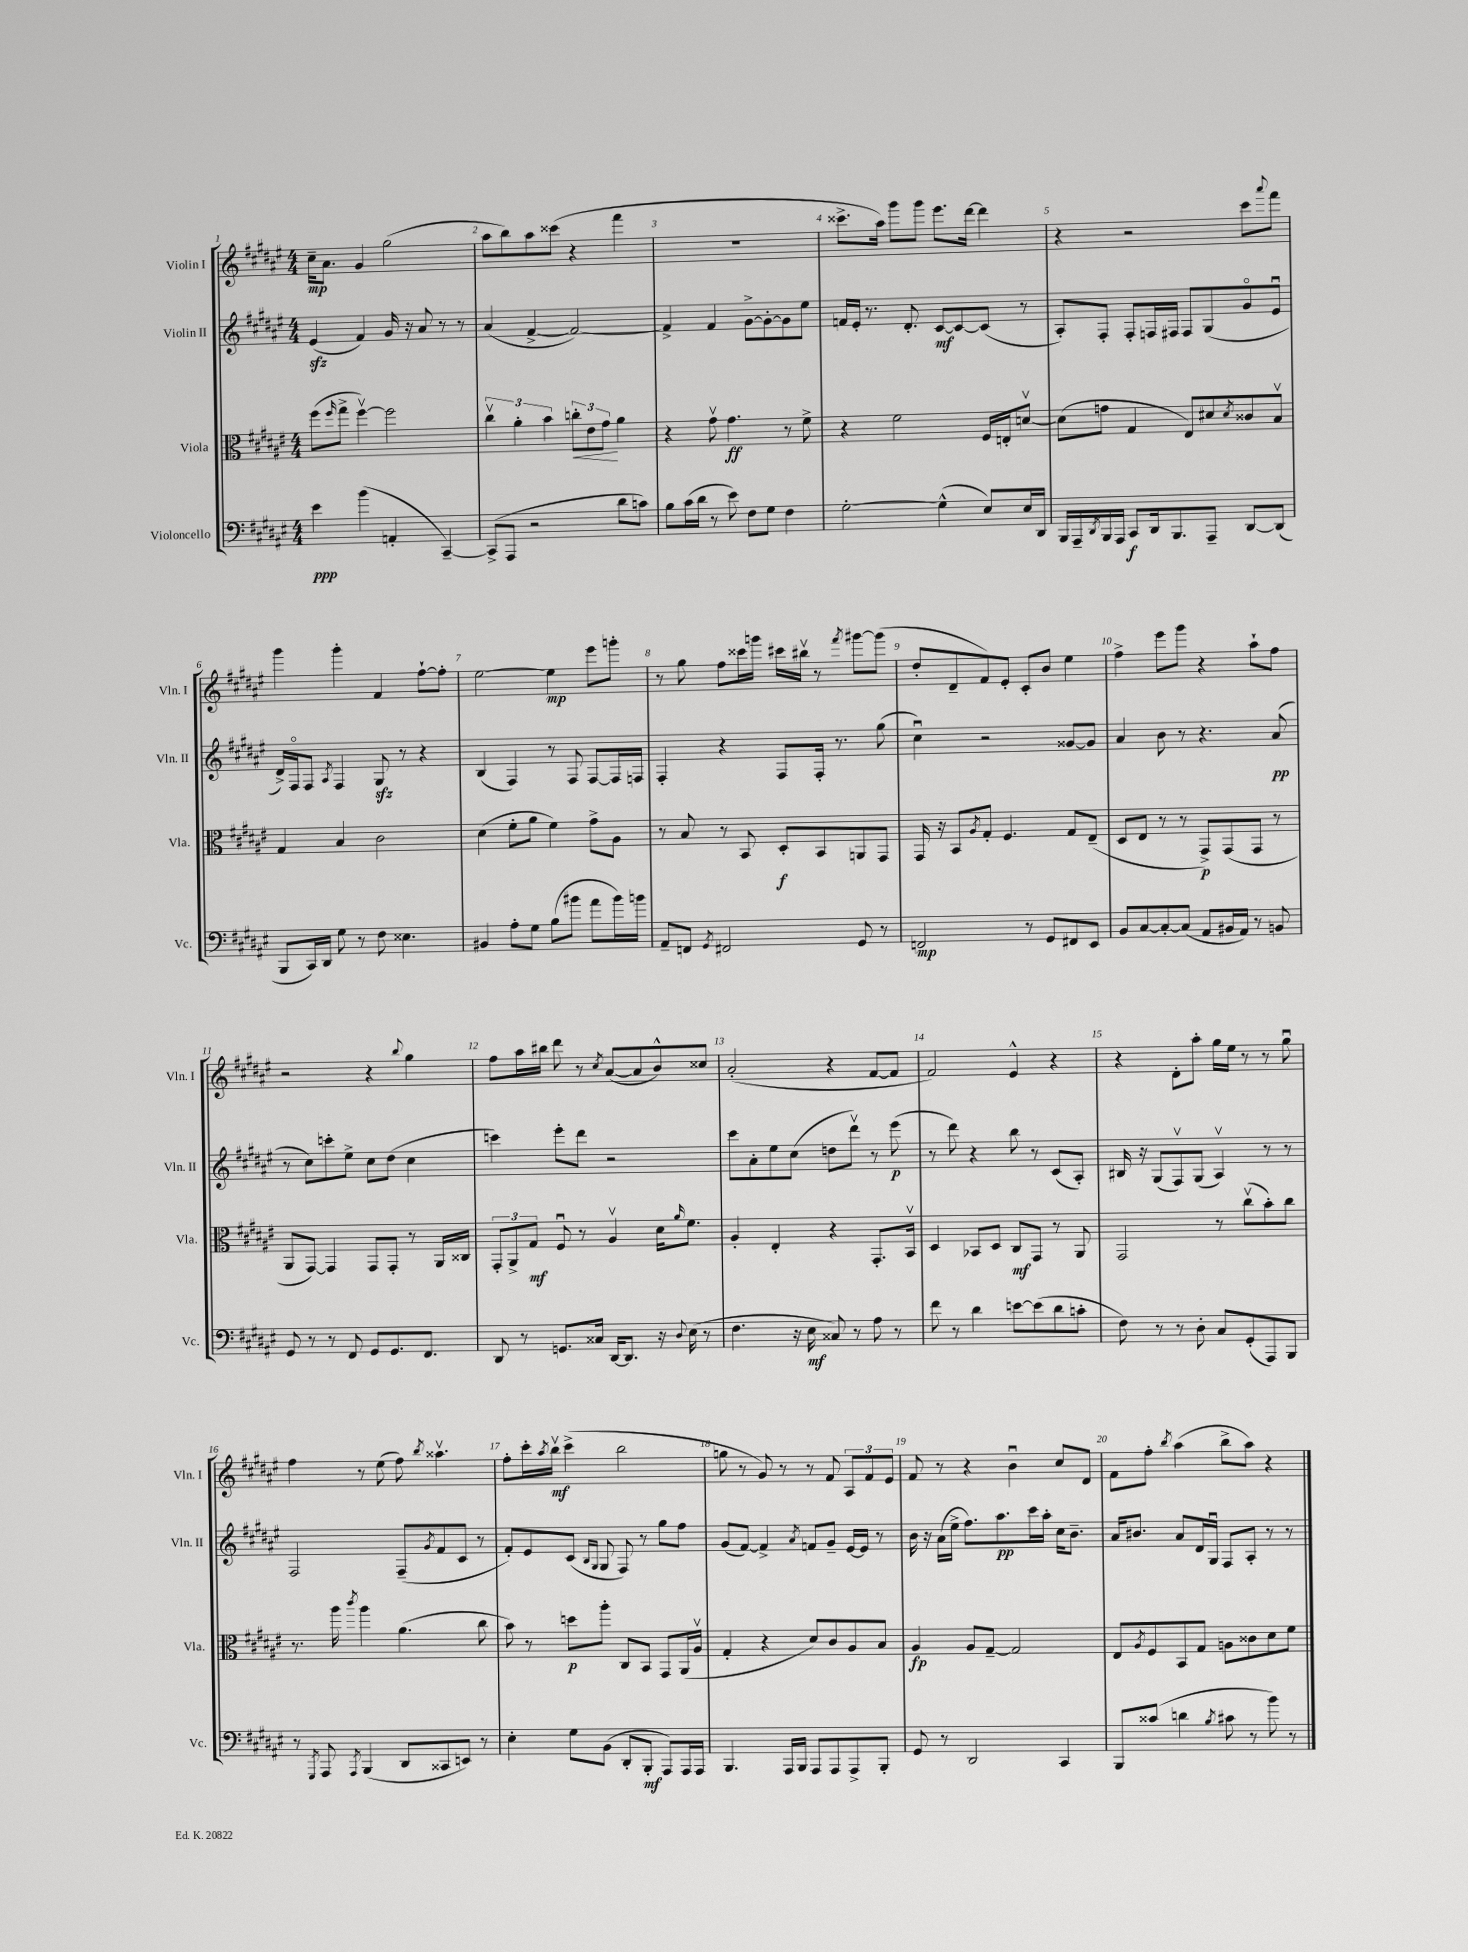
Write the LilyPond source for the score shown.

<<
\new StaffGroup <<
\new Staff = "s0" \with { instrumentName = "Violin I" shortInstrumentName = "Vln. I" } {
    \clef treble \key fis \major \numericTimeSignature \time 4/4
    cis''16--\mp ais'8. gis'4 gis''2( |
    ais''8 b''8) ais''8 cisis'''8( r4 fis'''4 |
    R1 |
    cisis'''8.-> ais''16) gis'''8 gis'''8 eis'''8. dis'''16~ dis'''4 |
    r4 r2 cis'''8 \appoggiatura { ais'''8 } fis'''8 |
    gis'''4 gis'''4-. fis'4 fis''8~-! fis''8-. |
    eis''2~ eis''4\mp eis'''8 g'''8-. |
    r8 gis''8 fis''8 cisis'''16 g'''16 cis'''16 bis''16\upbow r8 \acciaccatura { fis'''8 } gis'''8~ gis'''8( |
    dis''8-. dis'8-- fis'8) eis'8-. cis'8-. b'8 eis''4 |
    fis''4-> eis'''8 gis'''8 r4 ais''8-! fis''8 |
    r2 r4 \appoggiatura { b''8 } gis''4 |
    fis''8 ais''16 bis''16 dis'''8 r8 \acciaccatura { cis''8 } ais'8~( ais'8 b'8-^) cisis''8 |
    ais'2-.( r4 fis'8~ fis'8 |
    fis'2) eis'4-^ r4 |
    r4 dis'8-. ais''8-. gis''16 eis''16 r8 r8 gis''8\downbow |
    fis''4 r8 eis''8( fis''8) \acciaccatura { b''8 } aisis''4.\upbow |
    fis''8-. cis'''16-. \acciaccatura { ais''8 } b''16\upbow\mf cis'''4->( b''2 |
    g''8 r8 gis'8) r8 r8 fis'8 \tuplet 3/2 { ais8 fis'8 eis'8 } |
    fis'8 r8 r4 b'4\downbow cis''8 dis'8 |
    fis'8 fis''8-. \acciaccatura { b''8 } ais''4( b''8-> ais''8) r4 \bar "|." |
}
\new Staff = "s1" \with { instrumentName = "Violin II" shortInstrumentName = "Vln. II" } {
    \clef treble \key fis \major \numericTimeSignature \time 4/4
    eis'4\sfz( fis'4) gis'16 r16 ais'8 r8 r8 |
    ais'4( fis'4~-> fis'2~) |
    fis'4-> fis'4 gis'8~-> gis'8~-. gis'8 eis''8 |
    f'16 eis'16-. r8. dis'8.-. cis'8~\mf cis'8~ cis'8( r8 |
    ais8-.) fis8-. fis8-. f16 fis16 fis8 gis8( gis'8\flageolet eis'8\downbow |
    dis'16->) fis16\flageolet fis8 \acciaccatura { ais8 } fis4 gis8\sfz r8 r4 |
    b4( fis4) r8 fis8 fis8~ fis16 f16 |
    fis4-. r4 fis8 fis16-. r8. gis''8( |
    cis''4\downbow) r2 gisis'8~ gisis'8 |
    ais'4 b'8 r8 r4. ais'8\pp( |
    r8 cis''8) c'''8-. eis''8-> cis''8 dis''8( cis''4 |
    c'''4) eis'''8-. dis'''8 r2 |
    cis'''8 ais'8-. eis''8 cis''8( d''8 dis'''8\upbow) r8 eis'''8\p( |
    r8 dis'''8) r4 b''8 r8 cis'8( ais8-.) |
    bis16 r16 gis8( fis8\upbow) gis8( ais4\upbow) r8 r8 |
    fis2 fis8--( \acciaccatura { gis'8 } fis'8 cis'8 r8 |
    fis'8-.) eis'8 cis'8( \grace { b16 gis16 } gis8 fis8) r8 gis''8 fis''8 |
    gis'8( fis'8~) fis'4-> \acciaccatura { ais'8 } f'8 gis'8-- eis'16~ eis'16 r8 |
    b'16 r16 ais'16( eis''16-> fis''8.) ais''8.\pp cis'''16 ais''16-. cis''16 b'8.-- |
    ais'16 bis'8. ais'8 dis'16 gis16\downbow fis8 ais8-. r8 r8 \bar "|." |
}
\new Staff = "s2" \with { instrumentName = "Viola" shortInstrumentName = "Vla." } {
    \clef alto \key fis \major \numericTimeSignature \time 4/4
    fis''8( \grace { fis''16 } gis''8-> fis''4~\upbow) fis''2 |
    \tuplet 3/2 { cis''4\upbow ais'4-. b'4 } \tuplet 3/2 { c''8-.\< eis'8 gis'8\! } ais'4 |
    r4 gis'8\upbow gis'4.\ff r8 fis'8-> |
    r4 fis'2 fis16 e16-. d'8~\upbow |
    d'8( g'8 gis4 eis8) dis'8 \acciaccatura { dis'8 } cisis'8 b8\upbow |
    gis4 b4 cis'2 |
    dis'4( fis'8-. ais'8 fis'4) gis'8-> ais8 |
    r8 b8 r8 b,8 dis8-.\f b,8 a,8 gis,8 |
    gis,16 r16 b,8 \acciaccatura { ais8 } gis8-. fis4. gis8 eis8--( |
    dis8 eis8 r8 r8 gis,8->\p) gis,8( gis,8 r8 |
    ais,8 gis,8~) gis,4 gis,8 gis,8-. r8 ais,16 cisis16 |
    \tuplet 3/2 { gis,8-. ais,8-> gis8\mf } fis8\downbow r8 ais4\upbow dis'16 \grace { ais'16 } fis'8. |
    ais4-. eis4-. r4 gis,8.-. b,16\upbow |
    dis4 bes,8 dis8 cis8\mf gis,8 r8 ais,8 |
    gis,2 r8 cis''8\upbow( b'8-.) cis''8 |
    r8. ais''16 \acciaccatura { cis'''8 } ais''4 ais'4.( cis''8 |
    b'8) r8 d''8\p ais''8-. cis8 b,8 gis,8 ais,16( ais16\upbow |
    gis4-. r4 dis'8) cis'8 ais8 b8 |
    ais4\fp ais8 gis8~-- gis2 |
    eis8 \acciaccatura { ais8 } fis8 b,8 gis8 a8 cisis'8 dis'8 fis'8 \bar "|." |
}
\new Staff = "s3" \with { instrumentName = "Violoncello" shortInstrumentName = "Vc." } {
    \clef bass \key fis \major \numericTimeSignature \time 4/4
    eis'4\ppp b'4( a,4-. cis,4~--) |
    cis,8->( ais,,8 r2 dis'8 c'8) |
    b8 cis'16( dis'16 r8 eis'8) fis8 gis8 fis4 |
    gis2~-. gis4-^( eis8) eis16 dis,16 |
    b,,16 ais,,16-- \acciaccatura { dis,8 } b,,16 ais,,16 cis,8\f dis,16 b,,8. ais,,8-- dis,8~ dis,8( |
    b,,8 cis,16) dis,16 gis8 r8 fis8 eisis4. |
    bis,4 ais8-. gis8 b8( bis'8 ais'8 bis'16) b'16 |
    ais,8-- f,8 \acciaccatura { gis,8 } fis,2 gis,8 r8 |
    f,2\mp r8 gis,8 fis,8 eis,8 |
    b,8 cis8~ cis8~-. cis8( ais,8 bis,16 ais,16) r8 b,8 |
    gis,8 r8 r8 fis,8 gis,8 gis,8. fis,8. |
    dis,8 r8 g,8. cisis16 dis,16~ dis,8. r16 \appoggiatura { dis8 } eis16( r8 |
    fis4. r16 eis16\mf cisis8) r8 ais8 r8 |
    fis'8 r8 dis'4 e'8~ e'8( dis'8 c'8-. |
    fis8) r8 r8 dis8-. cis8 gis,8-.( ais,,8) b,,8 |
    r8 \acciaccatura { gis,,8 } ais,,8 \acciaccatura { ais,,8 } b,,4( dis,8 cisis,8 e,8) r8 |
    eis4-. gis8 b,8( dis,8-. b,,8-.\mf ais,,8) ais,,16 ais,,16 |
    b,,4. ais,,16 b,,16 ais,,8 ais,,8 ais,,8-> b,,8-. |
    gis,8 r8 dis,2 cis,4 |
    b,,8 cisis'8( d'4 \acciaccatura { b8 } cis'8 r8 b'8) r8 \bar "|." |
}
>>
>>
\layout { \context { \Score \override BarNumber.break-visibility = ##(#f #t #t) barNumberVisibility = #all-bar-numbers-visible } }
